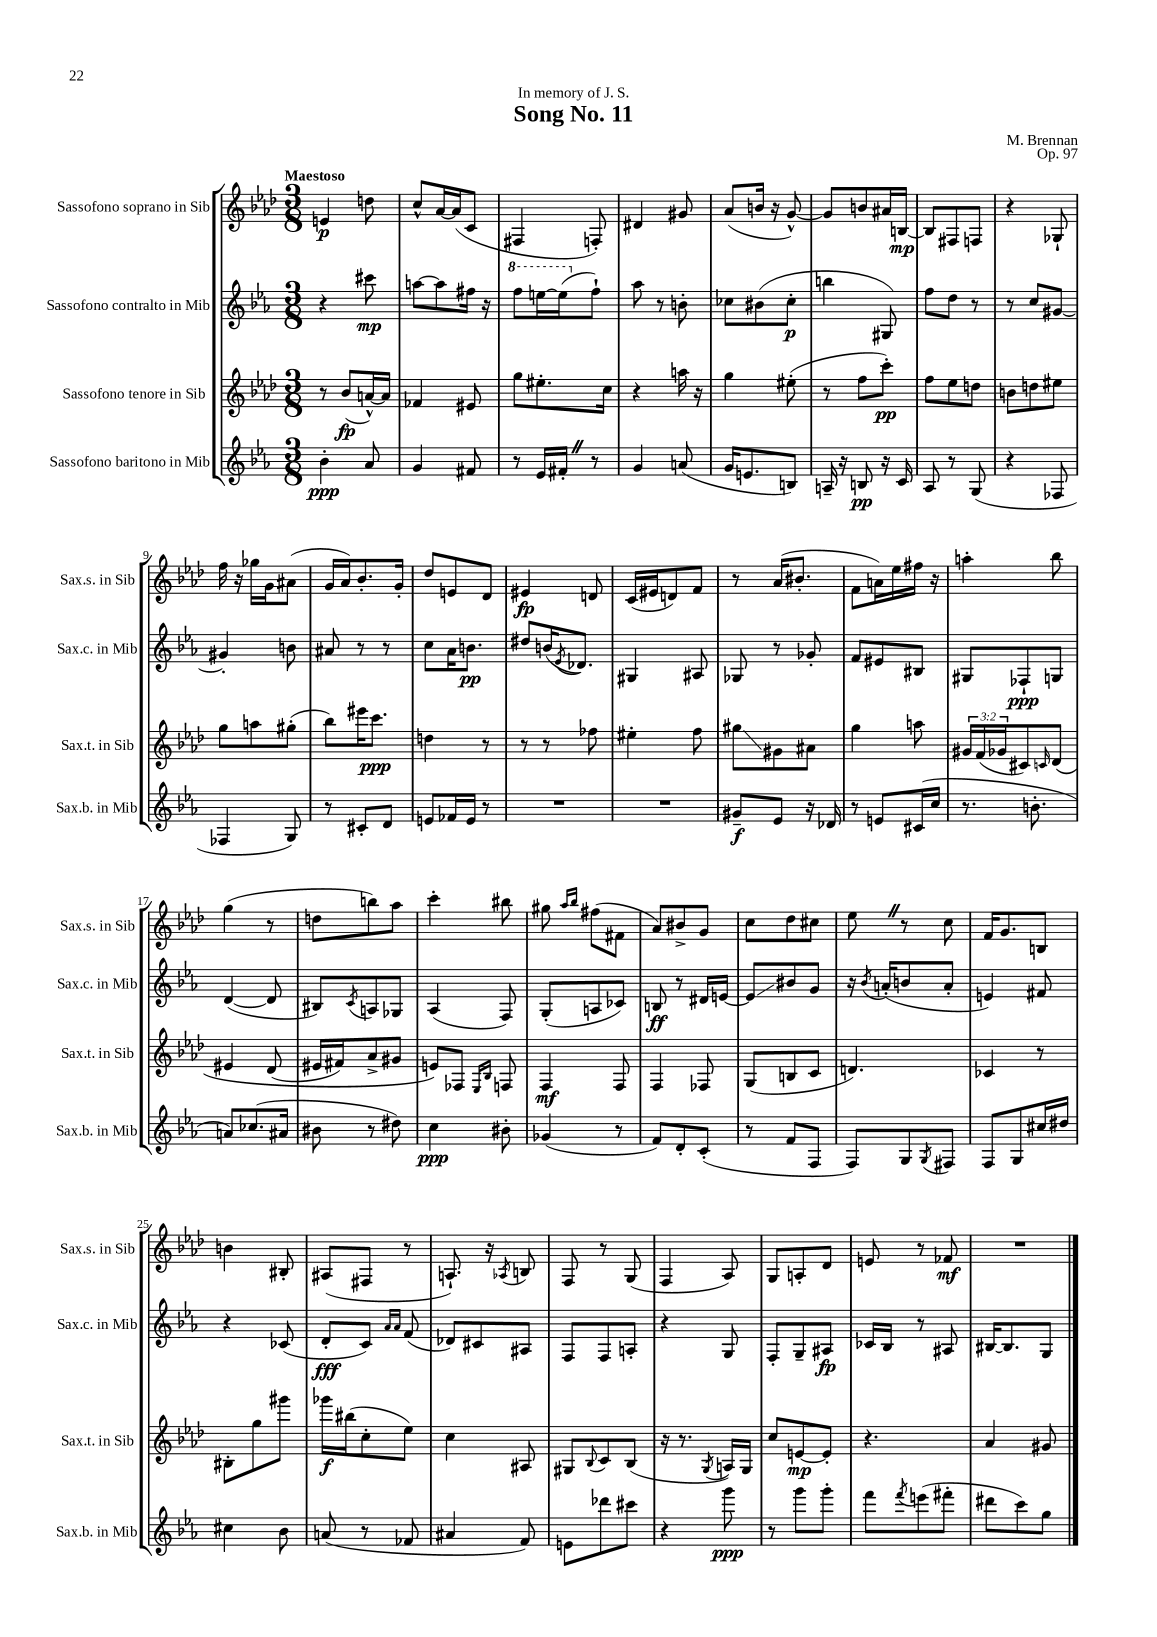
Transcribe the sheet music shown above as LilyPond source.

\header { title = "Song No. 11" composer = "M. Brennan" dedication = "In memory of J. S." opus = "Op. 97" }
<<
\new StaffGroup <<
\new Staff = "s0" \with { instrumentName = "Sassofono soprano in Sib" shortInstrumentName = "Sax.s. in Sib" } {
    \clef treble \key aes \major \numericTimeSignature \time 3/8 \tempo "Maestoso"
    e'4\p d''8 |
    c''8-^ aes'16~ aes'16( c'8 |
    fis4 f8-.) |
    dis'4 gis'8 |
    aes'8( b'16 r16 g'8~-^) |
    g'8 b'8 ais'16 b16~\mp |
    b8 fis8 f8 |
    r4 ges8-! |
    f''16 r16 ges''16 g'16 ais'8( |
    g'16 aes'16) bes'8.-. g'16-. |
    des''8 e'8 des'8 |
    eis'4\fp d'8 |
    c'16( eis'16 d'8) f'8 |
    r8 aes'16( bis'8.-. |
    f'8 a'16) ees''16 fis''16 r16 |
    a''4-. bes''8 |
    g''4( r8 |
    d''8 b''8) aes''8 |
    c'''4-. bis''8 |
    gis''8 \grace { aes''16 bes''16 } fis''8( fis'8 |
    aes'8) bis'8-> g'8 |
    c''8 des''8 cis''8 |
    ees''8 \once \override BreathingSign.text = \markup { \musicglyph "scripts.caesura.straight" } \breathe r8 c''8 |
    f'16 g'8. b8 |
    b'4 bis8-. |
    ais8( fis8 r8 |
    a8.-!) r16 \acciaccatura { aes8 } b8 |
    f8 r8 g8( |
    f4 aes8) |
    g8 a8-. des'8 |
    e'8 r8 fes'8\mf |
    R4. \bar "|." |
}
\new Staff = "s1" \with { instrumentName = "Sassofono contralto in Mib" shortInstrumentName = "Sax.c. in Mib" } {
    \clef treble \key ees \major \numericTimeSignature \time 3/8
    r4 cis'''8\mp |
    a''8~ a''8 fis''16 r16 |
    \ottava #1 f'''8 e'''16~ e'''16( \ottava #0 f''8-!) |
    aes''8 r8 b'8-. |
    ces''8 bis'8( ces''8-.\p |
    b''4 gis8) |
    f''8 d''8 r8 |
    r8 c''8 gis'8~ |
    gis'4-. b'8 |
    ais'8 r8 r8 |
    c''8 aes'16 b'8.\pp |
    dis''8 b'16( \acciaccatura { ees'8 } des'8.) |
    gis4 ais8 |
    ges8 r8 ges'8-. |
    f'8 eis'8 bis8 |
    gis8 fes8-!\ppp g8 |
    d'4~( d'8 |
    bis8) \acciaccatura { c'8 } a8 ges8 |
    aes4( f8) |
    g8-.( a8 ces'8) |
    b8\ff r8 dis'16 e'16~ |
    e'8\glissando bis'8 g'8 |
    r16 \acciaccatura { bes'8 } a'16-.( b'8 a'8-. |
    e'4) fis'8 |
    r4 ces'8( |
    d'8-.\fff c'8) \grace { aes'16 aes'16 } f'8( |
    des'8) cis'8 ais8 |
    f8 f8 a8-. |
    r4 g8 |
    f8-. g8-- ais8\fp |
    ces'16 bes16 r8 ais8 |
    bis16~ bis8. g8 \bar "|." |
}
\new Staff = "s2" \with { instrumentName = "Sassofono tenore in Sib" shortInstrumentName = "Sax.t. in Sib" } {
    \clef treble \key aes \major \numericTimeSignature \time 3/8 \override Staff.TupletNumber.text = #tuplet-number::calc-fraction-text
    r8 bes'8\fp( a'16~-^) a'16 |
    fes'4 eis'8 |
    g''8 eis''8.-. c''16 |
    r4 a''16 r16 |
    g''4 eis''8-.( |
    r8 f''8 c'''8-.\pp) |
    f''8 ees''8 d''8 |
    b'8 d''8 eis''8 |
    g''8 a''8 gis''8-.( |
    bes''8) eis'''16 c'''8.\ppp |
    d''4 r8 |
    r8 r8 fes''8 |
    eis''4-. f''8 |
    gis''8\glissando gis'8 ais'8 |
    g''4 a''8 |
    \tuplet 3/2 { gis'16 f'16( ges'16 } cis'8) \grace { c'16 } des'8\( |
    eis'4 des'8( |
    eis'16 fis'16) aes'8-> gis'8 |
    e'8\) fes8 \grace { ees16 bes16 } f8 |
    f4\mf f8 |
    f4 fes8 |
    g8( b8 c'8 |
    d'4.) |
    ces'4 r8 |
    bis8-. g''8 gis'''8 |
    ges'''16\f bis''16( c''8-. ees''8) |
    c''4 ais8 |
    gis8 \appoggiatura { bes8 } c'8 bes8( |
    r16 r8. \acciaccatura { g8 } a16) g16 |
    c''8 e'8~\mp e'8-. |
    r4. |
    aes'4 gis'8 \bar "|." |
}
\new Staff = "s3" \with { instrumentName = "Sassofono baritono in Mib" shortInstrumentName = "Sax.b. in Mib" } {
    \clef treble \key ees \major \numericTimeSignature \time 3/8
    bes'4-.\ppp aes'8 |
    g'4 fis'8 |
    r8 ees'16 fis'16-. \once \override BreathingSign.text = \markup { \musicglyph "scripts.caesura.straight" } \breathe r8 |
    g'4 a'8( |
    g'16 e'8. b8) |
    a16-- r16 b8\pp r16 c'16 |
    aes8 r8 g8( |
    r4 fes8 |
    fes4 g8) |
    r8 cis'8-. d'8 |
    e'8 fes'16 e'16 r8 |
    R4. |
    R4. |
    gis'8--\f ees'8 r16 des'16 |
    r8 e'8 cis'16( c''16 |
    r8. b'8.-. |
    a'8) ces''8.( ais'16 |
    bis'8 r8 dis''8) |
    c''4\ppp bis'8-. |
    ges'4( r8 |
    f'8) d'8-. c'8-.( |
    r8 f'8 f8 |
    f8) g8 \acciaccatura { g8 } fis8 |
    f8 g8 cis''16 dis''16 |
    cis''4 bes'8 |
    a'8( r8 fes'8 |
    ais'4 f'8) |
    e'8 des'''8 cis'''8 |
    r4 g'''8\ppp |
    r8 g'''8 g'''8-. |
    f'''8 \acciaccatura { f'''8 } e'''8( fis'''8-. |
    dis'''8 c'''8) g''8 \bar "|." |
}
>>
>>
